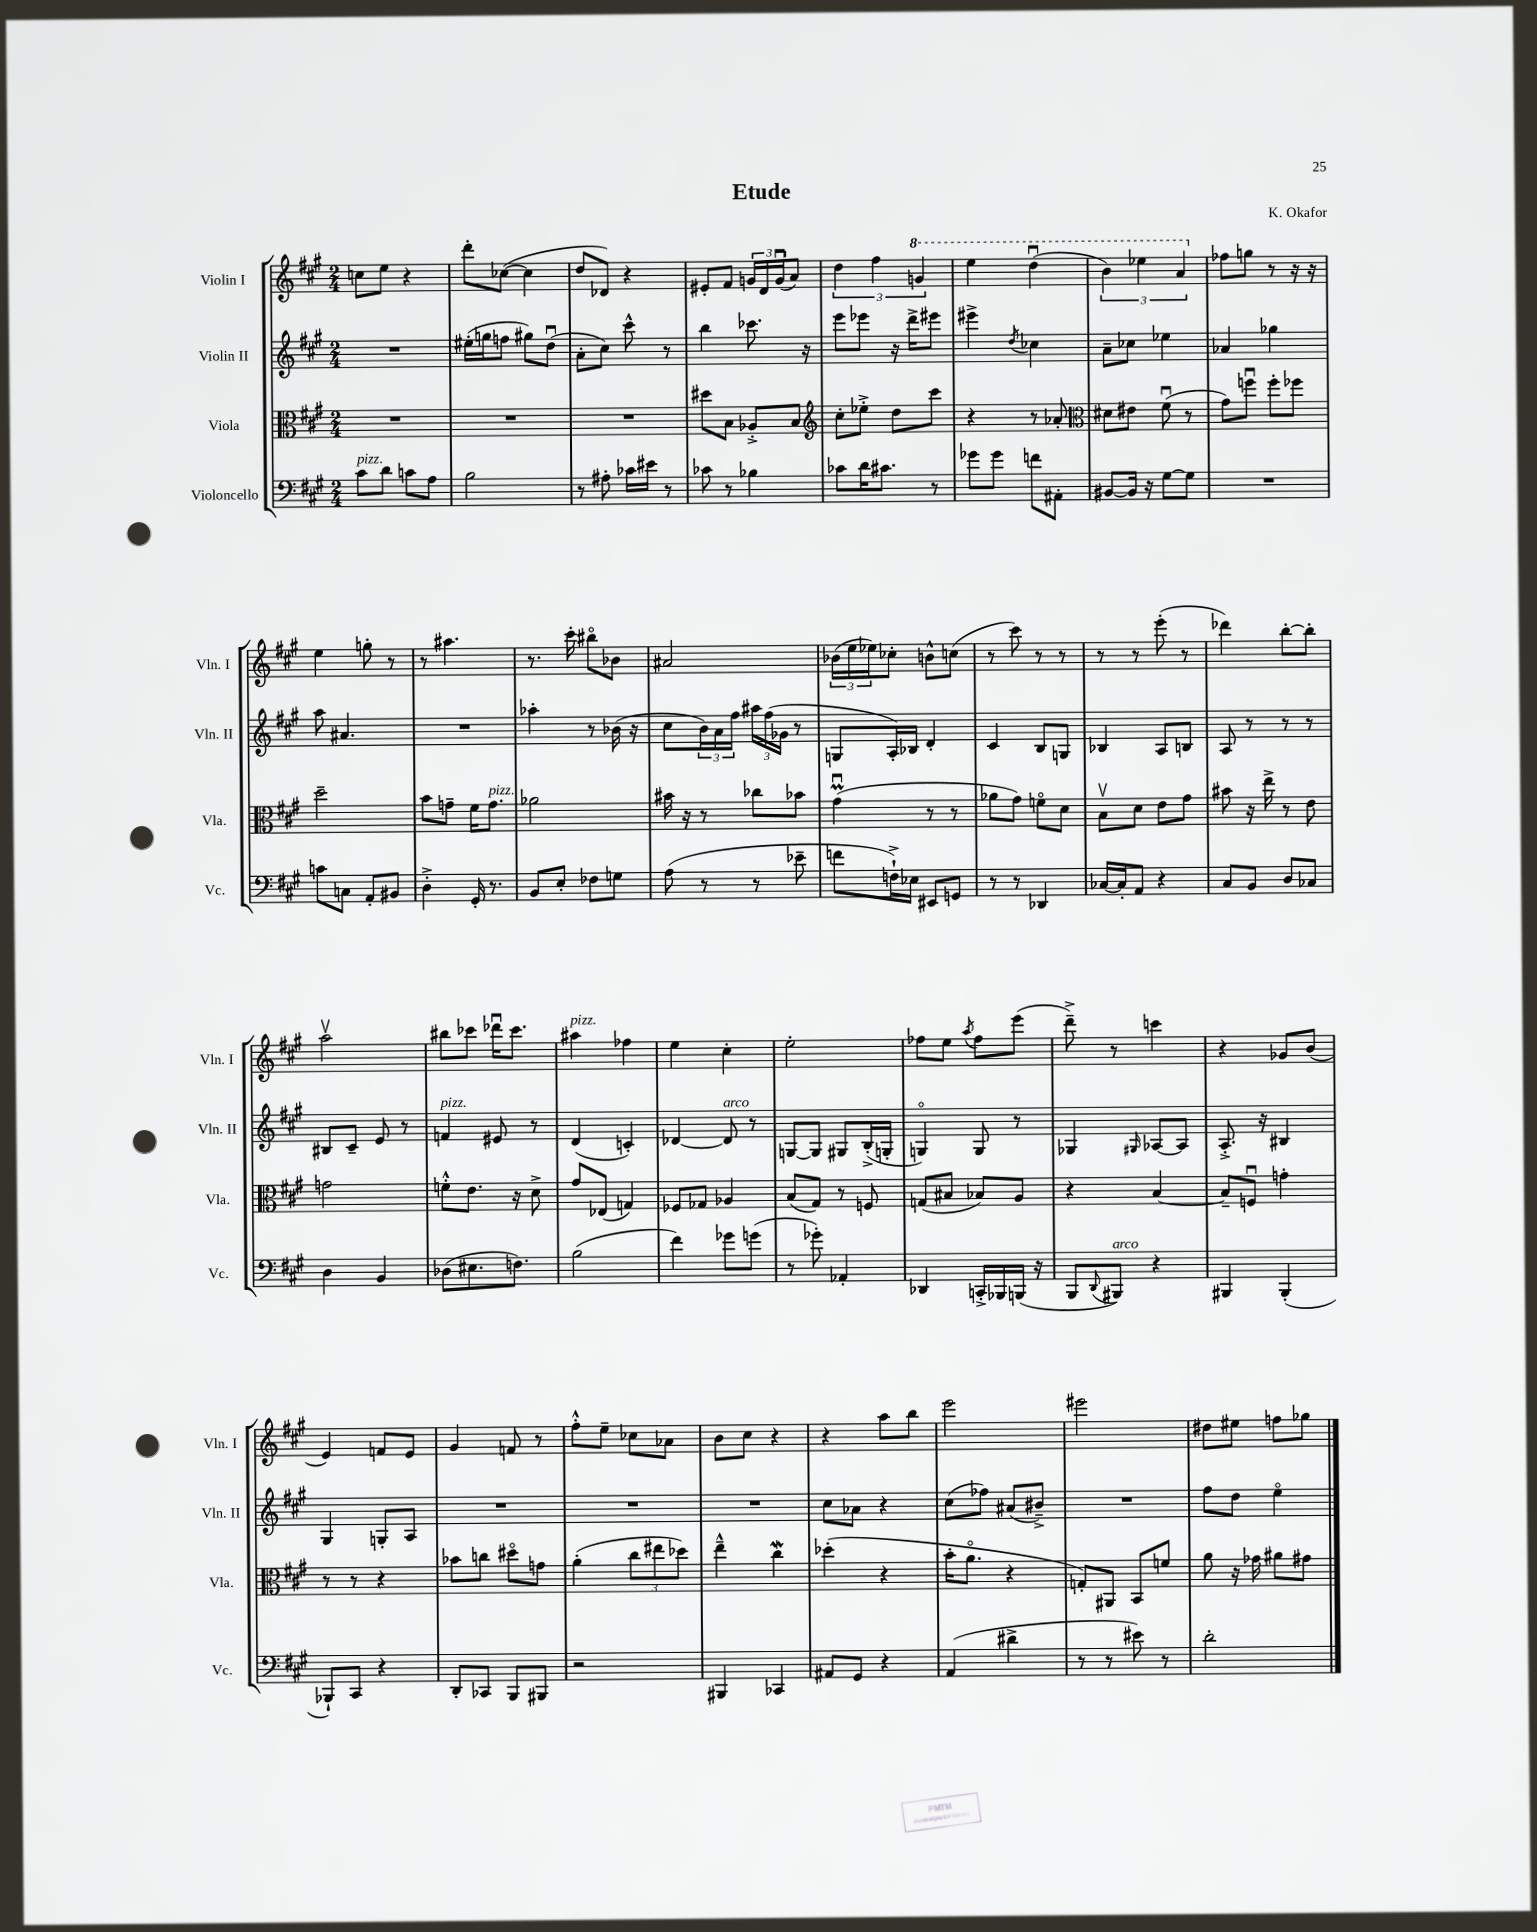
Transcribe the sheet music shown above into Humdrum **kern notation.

**kern	**kern	**kern	**kern
*part4	*part3	*part2	*part1
*staff4	*staff3	*staff2	*staff1
*I"Violoncello	*I"Viola	*I"Violin II	*I"Violin I
*I'Vc.	*I'Vla.	*I'Vln. II	*I'Vln. I
*clefF4	*clefC3	*clefG2	*clefG2
*k[f#c#g#]	*k[f#c#g#]	*k[f#c#g#]	*k[f#c#g#]
*M2/4	*M2/4	*M2/4	*M2/4
=1	=1	=1	=1
!LO:TX:a:i:t=pizz.	!	!	!
8c#\L	2r	2r	8ccn\L
8d\J	.	.	8ee\J
8cn\L	.	.	4r
8A\J	.	.	.
=2	=2	=2	=2
2B\	2r	(16ee#X'\LL	8ddd'\L
.	.	16ggn\J	.
.	.	8ffn\J	([8cc-X\J
.	.	8gg#X\L)	4cc-\]
.	.	(8ddu\J	.
=3	=3	=3	=3
8r	2r	8a'\L	8dd/L
8A#X'\	.	8cc#\J)	8d-X/J)
16c-X\LL	.	8ccc#^^\	4r
16e#X\JJ	.	.	.
8r	.	8r	.
=4	=4	=4	=4
8c-X\	8dd#X\L	4bb\	8e#X'/L
8r	8B\J	.	8f#/J
4B-X\	8A-X'^/L	8.ccc-X\	24gn/LL
.	.	.	24d/
.	.	.	(24gu/J
.	8B/J	.	8a/J)
.	.	16r	.
=5	=5	=5	=5
*	*clefG2	*	*
8c-X\L	8cc#'\L	8eee\L	6dd\
16d\K	8ee-X'^\J	8eee-X\J	.
.	.	.	6ff#\
8.c#X\J	.	.	.
.	8dd\L	16r	.
.	.	16ddd^\KL	.
*	*	*	*8va
.	.	.	6ggn/
8r	8ccc#\J	8eee#X\J	.
=6	=6	=6	=6
8g-X\L	4r	4eee#X^\	4eee\
8g-\J	.	.	.
.	.	8qdd/	.
8fn\L	8r	4cc-X\	(4dddu\
8AA#X'\J	8a-X'/	.	.
=7	=7	=7	=7
*	*clefC3	*	*
[8BB#X/L	8d#X\L	8a~\L	6bb\)
16BB#/Jk]	8e#X\J	8cc-X\J	.
.	.	.	6eee-X\
16r	.	.	.
[8G#\L	(8f#u\	4ee-X\	.
.	.	.	6aa/
8G#\J]	8r	.	.
=8	=8	=8	=8
*	*	*	*X8va
2r	8g#\L)	4a-X/	8ff-X\L
.	8ffnu\J	.	8ggn\J
.	8ff'\L	4gg-X\	8r
.	8ff-X\J	.	16r
.	.	.	16r
!!LO:LB:g=z
=9	=9	=9	=9
8cn\L	2dd~\	8aa\	4ee\
8Cn\J	.	4.a#X/	.
8AA'/L	.	.	8ggn'\
8BB#X/J	.	.	8r
=10	=10	=10	=10
4D'^\	8b\L	2r	8r
.	8gn~\J	.	4.aa#X\
16GG#'/	16f#\KL	.	.
!	!LO:TX:a:i:t=pizz.	!	!
8.r	8.g\J	.	.
=11	=11	=11	=11
8BB/L	2a-X\	4aa-X'\	8.r
8E'/J	.	.	.
.	.	.	16ccc#'\
8F-X\L	.	8r	8bb#X\L
8Gn\J	.	(16b-X\	8b-X\J
.	.	16r	.
=12	=12	=12	=12
(8A\	16b#X\	8cc#\L	2a#X/
.	16r	.	.
8r	8r	24b\L)	.
.	.	24a\	.
.	.	24ff#\JJ	.
8r	8cc-X\L	24aa#X\LL	.
.	.	(24ff#\	.
.	.	24g-X\JJ	.
8e-X~\	8b-X\J	8r	.
=13	=13	=13	=13
8fn\L	(4g#mu\	8Gn/L	(24b-X\LL
.	.	.	24ee\
.	.	.	24ee-X\J)
16Fn`^\L)	.	16A'/L)	8cc-X'\J
16E-X\JJ	.	16B-X/JJ	.
8EE#X/L	8r	4d'/	8bn^^\L
8GGn/J	8r	.	(8ccn\J
=14	=14	=14	=14
8r	8a-X\L	4c#/	8r
8r	8g#\J)	.	8ccc#\)
4DD-X/	8fn\L	8B/L	8r
.	8d\J	8Gn/J	8r
=15	=15	=15	=15
[16C-X/LL	8Bv\L	4B-X/	8r
16C-'/J]	.	.	.
8AA/J	8d\J	.	8r
4r	8e\L	8A/L	(8eee'\
.	8g#\J	8Bn/J	8r
=16	=16	=16	=16
8C#/L	8b#X\	8A/	4ddd-X\)
8BB/J	16r	8r	.
.	16ee^\	.	.
8D/L	8r	8r	[8bb'\L
8C-X/J	8e\	8r	8bb'\J]
!!LO:LB:g=z
=17	=17	=17	=17
4D\	2gn\	8B#X/L	2aav\
.	.	8c#~/J	.
4BB/	.	8e/	.
.	.	8r	.
=18	=18	=18	=18
!	!	!LO:TX:a:i:t=pizz.	!
(8D-X\L	8fn'^^\L	4fn/	8bb#X\L
8.E#X\	8.e\J	.	8ccc-X\J
.	.	8e#X/	16ddd-Xu\KL
8.Fn\J)	16r	.	8.ccc-\J
.	8d^\	8r	.
=19	=19	=19	=19
!	!	!	!LO:TX:a:i:t=pizz.
(2B\	8g#/L	(4d/	4aa#X\
.	(8E-X/J	.	.
.	4Gn/)	4cn'/)	4ff-X\
=20	=20	=20	=20
4f#\)	8F-X/L	[4d-X/	4ee\
.	8G-X/J	.	.
!	!	!LO:TX:a:i:t=arco	!
8g-X\L	4A-X/	8d-/]	4cc#'\
(8gn\J	.	8r	.
=21	=21	=21	=21
8r	(8B/L	[8Gn/L	2ee'\
8g-X'\)	8G#/J)	8G/J]	.
4AA-X'/	8r	8G#X/L	.
.	8Fn/	(16B'^/L	.
.	.	16Gn'/JJ	.
=22	=22	=22	=22
4DD-X/	(8Gn/L	4Gn/)	8ff-X\L
.	8B#X/J	.	8ee\J
.	.	.	8qaa/
16CCn'^/LL	8B-X/L)	8G/	8ff-\L
16BBB-X/	.	.	.
(16BBBn/JJ	8A/J	8r	(8eee\J
16r	.	.	.
=23	=23	=23	=23
8BBB/L	4r	4G-X/	8ddd~^\)
8qqDD/	.	.	.
!LO:TX:a:i:t=arco	!	!	!
8BBB#X/J)	.	.	8r
.	.	16qqG#X/	.
4r	[4B/	[8A-X/L	4cccn\
.	.	8A-/J]	.
=24	=24	=24	=24
4BBB#X/	8B~/L]	8.A'^/	4r
.	8Fnu/J	.	.
.	.	16r	.
(4BBB#'/	4gn'\	4B#X/	8g-X/L
.	.	.	(8b/J
!!LO:LB:g=z
=25	=25	=25	=25
8BBB-X`/L)	8r	4G#/	4e/)
8CC#/J	8r	.	.
4r	4r	8Gn'/L	8fn/L
.	.	8A/J	8e/J
=26	=26	=26	=26
8DD'/L	8b-X\L	2r	4g#/
8CC-X/J	8ccn\J	.	.
8BBB/L	8dd#X\L	.	8fn/
8BBB#X/J	8gn\J	.	8r
=27	=27	=27	=27
2r	(4a'\	2r	8ff#'^^\L
.	.	.	8ee~\J
.	12cc#\L	.	8cc-X\L
.	12ee#X\	.	.
.	.	.	8a-X\J
.	12dd-X\J)	.	.
=28	=28	=28	=28
4BBB#X/	4ee~^^\	2r	8b\L
.	.	.	8cc#\J
4CC-X/	4cc#W\	.	4r
=29	=29	=29	=29
8AA#X/L	(4dd-X'\	8cc#\L	4r
8GG#/J	.	8a-X\J	.
4r	4r	4r	8aa\L
.	.	.	8bb\J
=30	=30	=30	=30
(4AA/	16b'\KL	(8cc#\L	2eee\
.	8.a\J	.	.
.	.	8ff-X\J)	.
4d#X^\	4r	(8a#X/L	.
.	.	8b#X~^/J)	.
=31	=31	=31	=31
8r	8Gn'/L)	2r	2eee#X\
8r	8AA#X/J	.	.
8e#X\)	8BB/L	.	.
8r	8fn/J	.	.
=32	=32	=32	=32
2d'\	8a\	8ff#\L	8dd#X\L
.	16r	8dd\J	8ee#X\J
.	16g-X\	.	.
.	8a#X\L	4ee\	8ffn\L
.	8g#X\J	.	8gg-X\J
==	==	==	==
*-	*-	*-	*-
